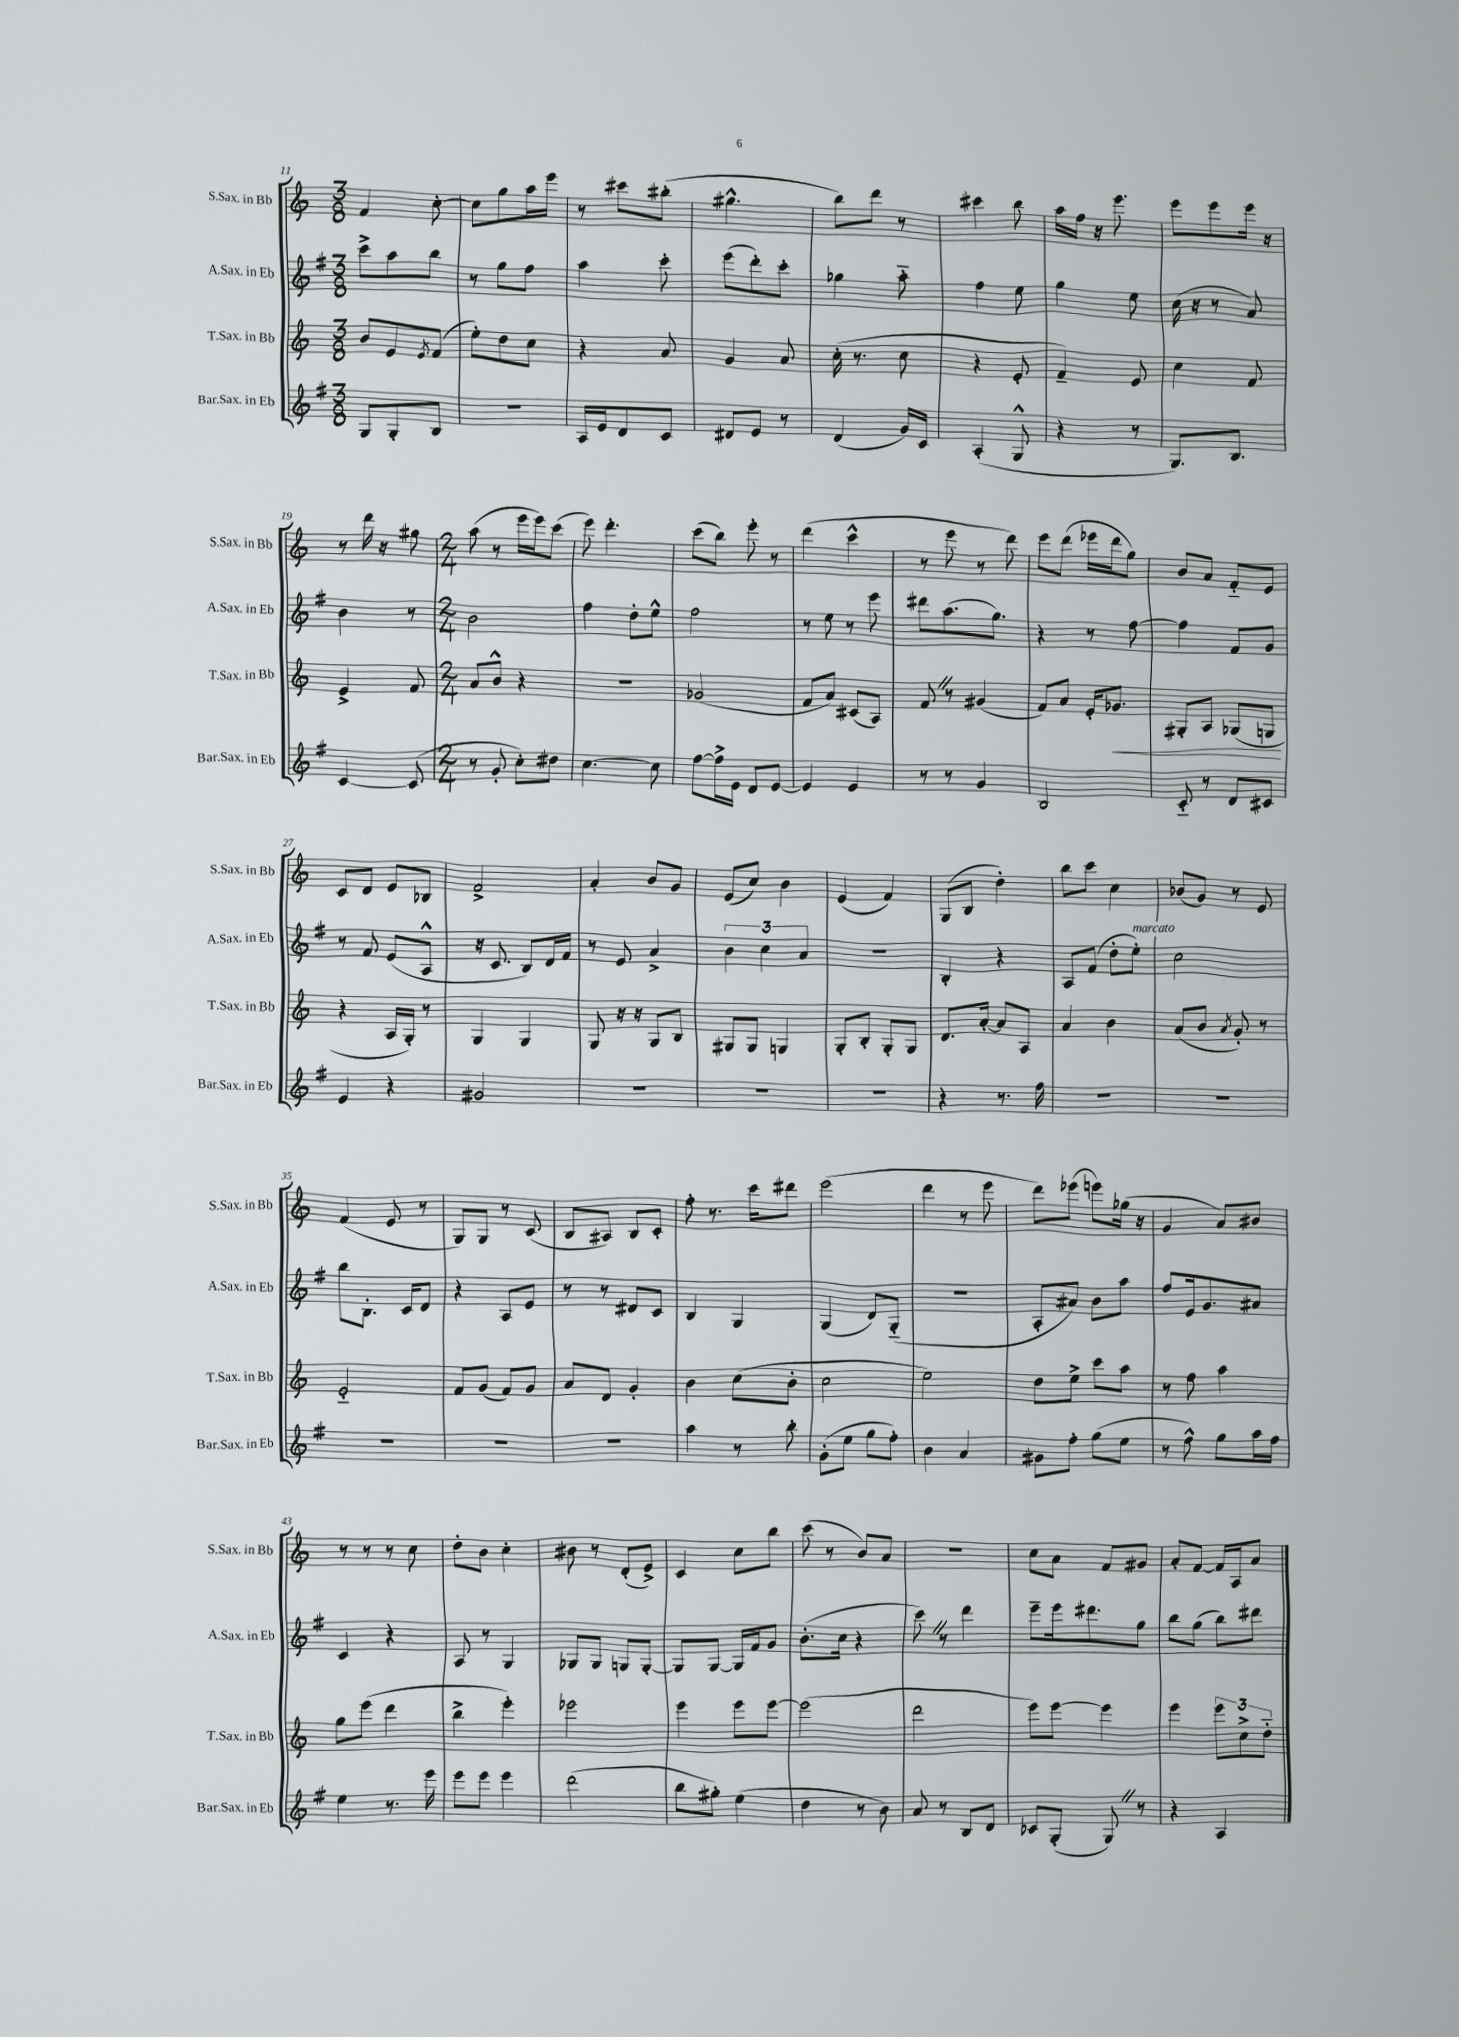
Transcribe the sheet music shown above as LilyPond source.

<<
\new StaffGroup <<
\new Staff = "s0" \with { instrumentName = "S.Sax. in Bb" shortInstrumentName = "S.Sax. in Bb" } {
    \clef treble \key c \major \numericTimeSignature \time 3/8
    f'4 c''8~-. |
    c''8 g''8 a''16 e'''16 |
    r8 cis'''8 bis''8-.( |
    gis''4.-^ |
    b''8) d'''8 r8 |
    cis'''4 b''8 |
    a''16 f''16 r16 e'''8. |
    e'''8 e'''8 e'''16 r16 |
    r8 d'''16 r16 gis''8 |
    \numericTimeSignature \time 2/4 a''8( r8 e'''16 e'''16) c'''8( |
    e'''8) d'''4.-. |
    c'''8( b''8) e'''8-. r8 |
    d'''4( c'''4-^ |
    r8 e'''8 r8 d'''8) |
    e'''8 d'''8( ees'''16 d'''16 g''8) |
    b'8 a'8 f'8-_ e'8 |
    c'8 d'8 e'8 bes8 |
    f'2-> |
    a'4-. b'8 g'8 |
    e'8( c''8) b'4 |
    e'4( f'4) |
    g8( b8 d''4-.) |
    b''8 c'''8 c''4 |
    bes'8( g'8) r8 e'8 |
    f'4( e'8 r8 |
    g8) g8 r8 c'8( |
    b8 ais8) b8 c'8-. |
    f''8-. r8. c'''16 dis'''8 |
    e'''2( |
    d'''4 r8 e'''8 |
    d'''8) ees'''8( e'''8) ges''16( r16 |
    g'4 a'8) bis'8 |
    r8 r8 r8 c''8 |
    d''8-. b'8 c''4-. |
    bis'8 r8 d'8-.( e'8->) |
    c'4 c''8 b''8 |
    c'''8( r8 b'8) a'8 |
    R2 |
    c''8 a'8 f'8 gis'8 |
    a'8-. f'8~ f'16 a16 a'8 \bar "|." |
}
\new Staff = "s1" \with { instrumentName = "A.Sax. in Eb" shortInstrumentName = "A.Sax. in Eb" } {
    \clef treble \key g \major \numericTimeSignature \time 3/8
    c'''8-> a''8 b''8 |
    r8 g''8 fis''8 |
    a''4 c'''8-. |
    e'''8( d'''8-.) c'''8-. |
    ges''4 a''8-_ |
    fis''4 e''8 |
    g''4 e''8 |
    c''16( r16 r8 a'8) |
    b'4 r8 |
    \numericTimeSignature \time 2/4 b'2 |
    fis''4 d''8-. e''8-^ |
    fis''2 |
    r8 e''8 r8 e'''8 |
    dis'''8 a''8.( g''8.) |
    r4 r8 fis''8~ |
    fis''4 fis'8 g'8 |
    r8 fis'8 e'8( a8-^ |
    r16 c'8. b8) d'16 fis'16 |
    r8 e'8 a'4-> |
    \tuplet 3/2 { b'4 c''4 a'4 } |
    R2 |
    b4-. r4 |
    a8 fis'8( d''8-. e''8-.^\markup { \italic "marcato" }) |
    c''2 |
    b''8 b8.-. c'16 d'8 |
    r4 a8 e'8 |
    r8 r8 dis'8 c'8 |
    b4 g4 |
    g4( d'8) g8-_( |
    R2 |
    a8-. ais'8) b'8 a''8 |
    fis''8 e'16 g'8. ais'8 |
    c'4 r4 |
    a8 r8 g4 |
    ges8 ges8 g8 g8~-. |
    g8 g8~ g16 fis'16 g'8 |
    b'8.-.( c''16 r4 |
    c'''8) \once \override BreathingSign.text = \markup { \musicglyph "scripts.caesura.straight" } \breathe r8 d'''4 |
    e'''8-- e'''16 dis'''8. g''8 |
    b''8 g''8( b''8) dis'''8 \bar "|." |
}
\new Staff = "s2" \with { instrumentName = "T.Sax. in Bb" shortInstrumentName = "T.Sax. in Bb" } {
    \clef treble \key c \major \numericTimeSignature \time 3/8
    b'8 e'8 \acciaccatura { e'8 } f'8( |
    e''8-.) d''8 c''8 |
    r4 a'8 |
    g'4 a'8 |
    c''16-.( r8. c''8 |
    r4 e'8-. |
    f'4--) e'8 |
    c''4 f'8 |
    e'4-> f'8 |
    \numericTimeSignature \time 2/4 a'8 b'8-^ r4 |
    r2 |
    ges'2( |
    f'8 a'8) cis'8( a8) |
    f'8 \once \override BreathingSign.text = \markup { \musicglyph "scripts.caesura.straight" } \breathe r8 gis'4( |
    f'8) a'8 e'16-. ges'8.\< |
    gis8-. a8 ges8( g8\! |
    r4 a16 g16-.) r8 |
    g4 g4 |
    g8 r16 r16 g8 b8 |
    gis8 gis8 g4 |
    g8-. b8-. g8-. g8 |
    d'8. a'16~-. a'8 a8 |
    a'4 b'4 |
    a'8( b'8 \acciaccatura { a'8 } g'8-.) r8 |
    e'2-_ |
    f'8 g'8( f'8) g'8 |
    a'8 d'8 g'4-. |
    b'4 c''8( b'8-. |
    c''2 |
    e''2) |
    d''8 e''8-> c'''8 a''8 |
    r8 f''8 a''4 |
    g''8 e'''8( d'''4 |
    b''4-> e'''4-.) |
    ees'''2 |
    e'''4 e'''8 e'''8~ |
    e'''2( |
    d'''2 |
    e'''8) e'''8~ e'''4 |
    e'''4 \tuplet 3/2 { e'''8 c''8-> d''8-_ } \bar "|." |
}
\new Staff = "s3" \with { instrumentName = "Bar.Sax. in Eb" shortInstrumentName = "Bar.Sax. in Eb" } {
    \clef treble \key g \major \numericTimeSignature \time 3/8
    g8 g8-. b8 |
    R4. |
    a16 e'16 d'8 c'8 |
    dis'8 e'8 r8 |
    d'4( g'16) c'16 |
    a4-.( g8-^ |
    r4 r8 |
    g8.) b8. |
    c'4~ c'8( |
    \numericTimeSignature \time 2/4 r8 g'8-. c''8-.) dis''8 |
    c''4.~ c''8 |
    fis''8~ fis''16-> e'16 d'8 e'8~ |
    e'4 e'4 |
    r8 r8 g'4 |
    b2 |
    c'8-_ r8 d'8 cis'8 |
    e'4 r4 |
    gis'2 |
    R2 |
    R2 |
    R2 |
    r4 r8. fis''16 |
    R2 |
    R2 |
    R2 |
    R2 |
    R2 |
    a''4 r8 b''8-. |
    g'8-.( e''8 g''8 fis''8-.) |
    b'4 a'4 |
    gis'8 fis''8-. g''8( e''8 |
    r8 fis''8-^) g''8 a''16 fis''16 |
    e''4 r8. e'''16 |
    e'''8 e'''8 e'''4 |
    d'''2( |
    b''8 gis''8-.) e''4( |
    d''4 r8 b'8) |
    a'8 r8 b8 d'8 |
    ces'8 g8-.( g8) \once \override BreathingSign.text = \markup { \musicglyph "scripts.caesura.straight" } \breathe r8 |
    r4 a4 \bar "|." |
}
>>
>>
\layout { \context { \Score currentBarNumber = #11 } }
